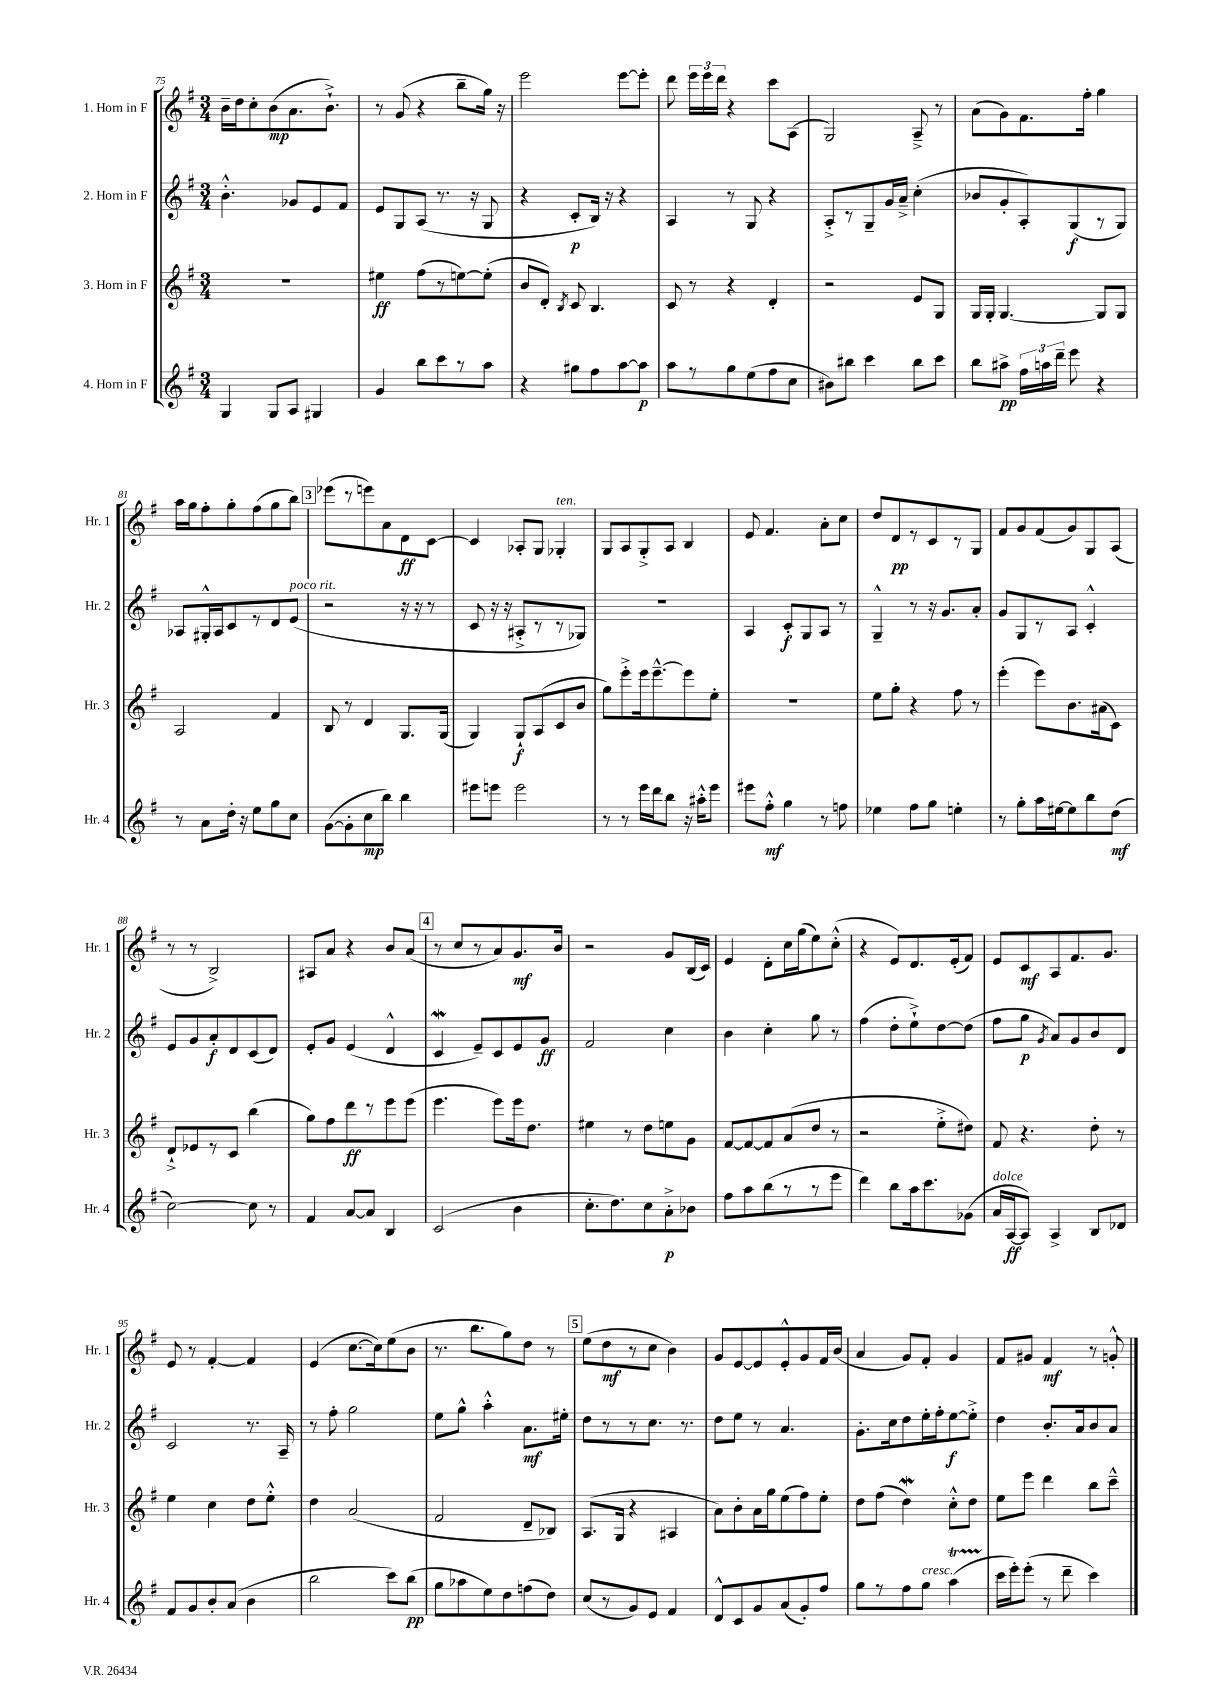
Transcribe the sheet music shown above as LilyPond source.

<<
\new StaffGroup <<
\new Staff = "s0" \with { instrumentName = "1. Horn in F" shortInstrumentName = "Hr. 1" } {
    \clef treble \key g \major \numericTimeSignature \time 3/4
    \autoBeamOff b'16[-- d''16 c''8-. b'8\mp( a'8. b'8.]-!->) |
    r8 g'8( r4 b''8[-- g''16]) r16 |
    e'''2 e'''8[~ e'''8]-. |
    d'''8 \tuplet 3/2 { e'''16[ e'''16 d'''16] } r4 c'''8[ a8]( |
    g2) a8---> r8 |
    a'8[( g'8) fis'8. fis''16]-. g''4 |
    a''16[ g''16 fis''8-. g''8-. fis''8( g''8 b''8]) |
    \mark \markup { \box "3" } ees'''8[( r8 e'''8) a'8 d'8\ff c'8]~ |
    c'4 aes8[-. g8] ges4-.^\markup { \italic "ten." } |
    g8[ a8 g8-.-> a8] b4 |
    e'8 fis'4. a'8[-. c''8] |
    d''8[ d'8\pp r8 c'8 r8 g8] |
    fis'8[ g'8 fis'8( g'8) g8 a8]( |
    r8 r8 b2->) |
    ais8[ a'8] r4 b'8[ a'8]( |
    \mark \markup { \box "4" } r8 c''8[ r8 a'8) g'8.\mf b'16] |
    r2 g'8[ b16( c'16]) |
    e'4 d'8[-. c''16 g''16( e''8) c''8]-.-^( |
    r4 e'8[) d'8. e'16-.( fis'8]) |
    e'8[ c'8\mf a8 fis'8. g'8.] |
    e'8 r8 fis'4~-. fis'4 |
    e'4( c''8.[~ c''16) e''8( b'8] |
    r8. b''8.[ g''8) d''8] r8 |
    \mark \markup { \box "5" } e''8[( d''8\mf r8 c''8] b'4) |
    g'8[ e'8~ e'8 e'8-.-^ g'8 fis'16 b'16]( |
    a'4 g'8[) fis'8]-. g'4 |
    fis'8[ gis'8] fis'4\mf r8 g'8-.-^ \bar "|." |
}
\new Staff = "s1" \with { instrumentName = "2. Horn in F" shortInstrumentName = "Hr. 2" } {
    \clef treble \key g \major \numericTimeSignature \time 3/4
    \autoBeamOff b'4.-.-^ ges'8[ e'8 fis'8] |
    e'8[ g8 a8]( r8. r16 g8 |
    r4 c'8[-.\p b16]) r16 r4 |
    a4 r8 g8 r4 |
    a8[-.-> r8 g8-- g'16 a'16]---> c''4-.( |
    bes'8[ g'8-. a8-.) g8\f( r8 g8]) |
    aes8[ gis16-.-^ aes16 c'8 r8 d'8 e'8]^\markup { \italic "poco rit." }( |
    \mark \markup { \box "3" } r2 r16 r16 r8 |
    c'8 r16 r16 ais8[-.-> r8 r8 ges8]) |
    R2. |
    a4 c'8[-.\f g8 a8] r8 |
    g4---^ r8 r16 g'8.[ a'8]-. |
    g'8[ g8 r8 a8] c'4-.-^ |
    e'8[ g'8 a'8-.\f d'8 c'8( d'8]) |
    e'8[-. g'8] e'4( d'4-^ |
    \mark \markup { \box "4" } c'4\mordent e'8[--) c'8 e'8 g'8]\ff |
    fis'2 c''4 |
    b'4 c''4-. g''8 r8 |
    fis''4( d''8[-. e''8-!->) d''8~ d''8]( |
    fis''8[ g''8]\p \acciaccatura { g'8 } a'8[) g'8 b'8 d'8] |
    c'2 r8. a16-- |
    r8 fis''8-. g''2 |
    e''8[ g''8]-^ a''4-.-^ a'8.[\mf eis''16]-. |
    \mark \markup { \box "5" } d''8[ r8 r8 c''8.] r8. |
    d''8[ e''8] r8 a'4. |
    g'8.[-. c''16 d''8 e''16-. fis''16-. e''8~\f e''8]-.-> |
    d''4 b'8.[-. a'16 b'8 a'8] \bar "|." |
}
\new Staff = "s2" \with { instrumentName = "3. Horn in F" shortInstrumentName = "Hr. 3" } {
    \clef treble \key g \major \numericTimeSignature \time 3/4
    \autoBeamOff R2. |
    eis''4\ff fis''8[( r8 e''8~) e''8]-.( |
    b'8[ d'8]-.) \acciaccatura { b8 } c'8 b4. |
    c'8 r8 r4 d'4-. |
    r2 e'8[ g8] |
    g16[ g16]-. g4.~ g8[ g8] |
    a2 fis'4 |
    \mark \markup { \box "3" } b8 r8 d'4 g8.[ g16]( |
    g4) g8[-!\f a8( c'8 b'8] |
    g''8[) e'''8-.-> e'''16 e'''8.~---^ e'''8 e''8]-. |
    R2. |
    e''8[ g''8]-. r4 fis''8 r8 |
    e'''4-.( e'''8[) b'8. ais'16( c'8]) |
    d'8[-!-> ees'8 r8 c'8] b''4( |
    g''8[) fis''8 d'''8\ff r8 e'''8 e'''8]( |
    \mark \markup { \box "4" } e'''4. e'''8[) e'''16 d''8.] |
    eis''4 r8 d''8[ e''8 g'8] |
    fis'8[~ fis'8~ fis'8 a'8( d''8] r8 |
    r2 e''8[-.-> dis''8]) |
    fis'8 r4. d''8-. r8 |
    e''4 c''4 d''8[ e''8]-.-^ |
    d''4 a'2( |
    fis'2 d'8[-- bes8]) |
    \mark \markup { \box "5" } a8.[( g16] r4 ais4 |
    a'8[) b'8-. a'16 g''16 e''8( fis''8) e''8]-. |
    d''8[ fis''8]( d''4\mordent) c''8[-.-^ d''8] |
    e''8[ e'''8] d'''4 b''8[ c'''8]---^ \bar "|." |
}
\new Staff = "s3" \with { instrumentName = "4. Horn in F" shortInstrumentName = "Hr. 4" } {
    \clef treble \key g \major \numericTimeSignature \time 3/4
    \autoBeamOff g4 g8[ a8] gis4 |
    g'4 b''8[ c'''8 r8 a''8] |
    r4 gis''8[ fis''8 a''8~ a''8]\p |
    a''8[ r8 g''8 e''8( fis''8 c''8] |
    bis'8[) bis''8] c'''4 bis''8[ c'''8] |
    b''8[ ais''8]->\pp \tuplet 3/2 { fis''16[ a''16 d'''16]-- } e'''8 r4 |
    r8 a'8[ d''16]-. r16 e''8[ g''8 c''8] |
    \mark \markup { \box "3" } g'8[~( g'8-. c''8\mp b''8]) b''4 |
    eis'''8[ e'''8] e'''2 |
    r8 r8 e'''16[ d'''16 b''8] r16 ais''16[-.-^ e'''8] |
    eis'''8[ fis''8]-.-^\mf g''4 r8 f''8 |
    ees''4 fis''8[ g''8] e''4-. |
    r8 g''8[-. a''16 eis''16~ eis''8 b''8 d''8]\mf( |
    c''2~) c''8 r8 |
    fis'4 a'8[~ a'8] b4 |
    \mark \markup { \box "4" } c'2( b'4 |
    c''8.[-. d''8.) c''8 a'8-.->\p bes'8] |
    fis''8[ a''8 b''8( r8 r8 e'''8] |
    d'''4) b''8[ a''16 c'''8. ges'8]( |
    a'16[^\markup { \italic "dolce" } a16~\ff a8]) a4-> b8[ des'8] |
    fis'8[ g'8 b'8-. a'8]( b'4 |
    b''2 c'''8[) b''8]\pp( |
    g''8[ aes''8 e''8) d''8 f''8( d''8]) |
    \mark \markup { \box "5" } c''8[( r8 g'8) e'8] fis'4 |
    d'8[-^ c'8 g'8 a'8( g'8-.) fis''8] |
    g''8[ r8 fis''8 g''8]^\markup { \italic "cresc." } a''4\startTrillSpan( |
    c'''16[\stopTrillSpan e'''16-.) e'''8]-.( r8 d'''8-- c'''4) \bar "|." |
}
>>
>>
\layout { \context { \Score currentBarNumber = #75 } }
